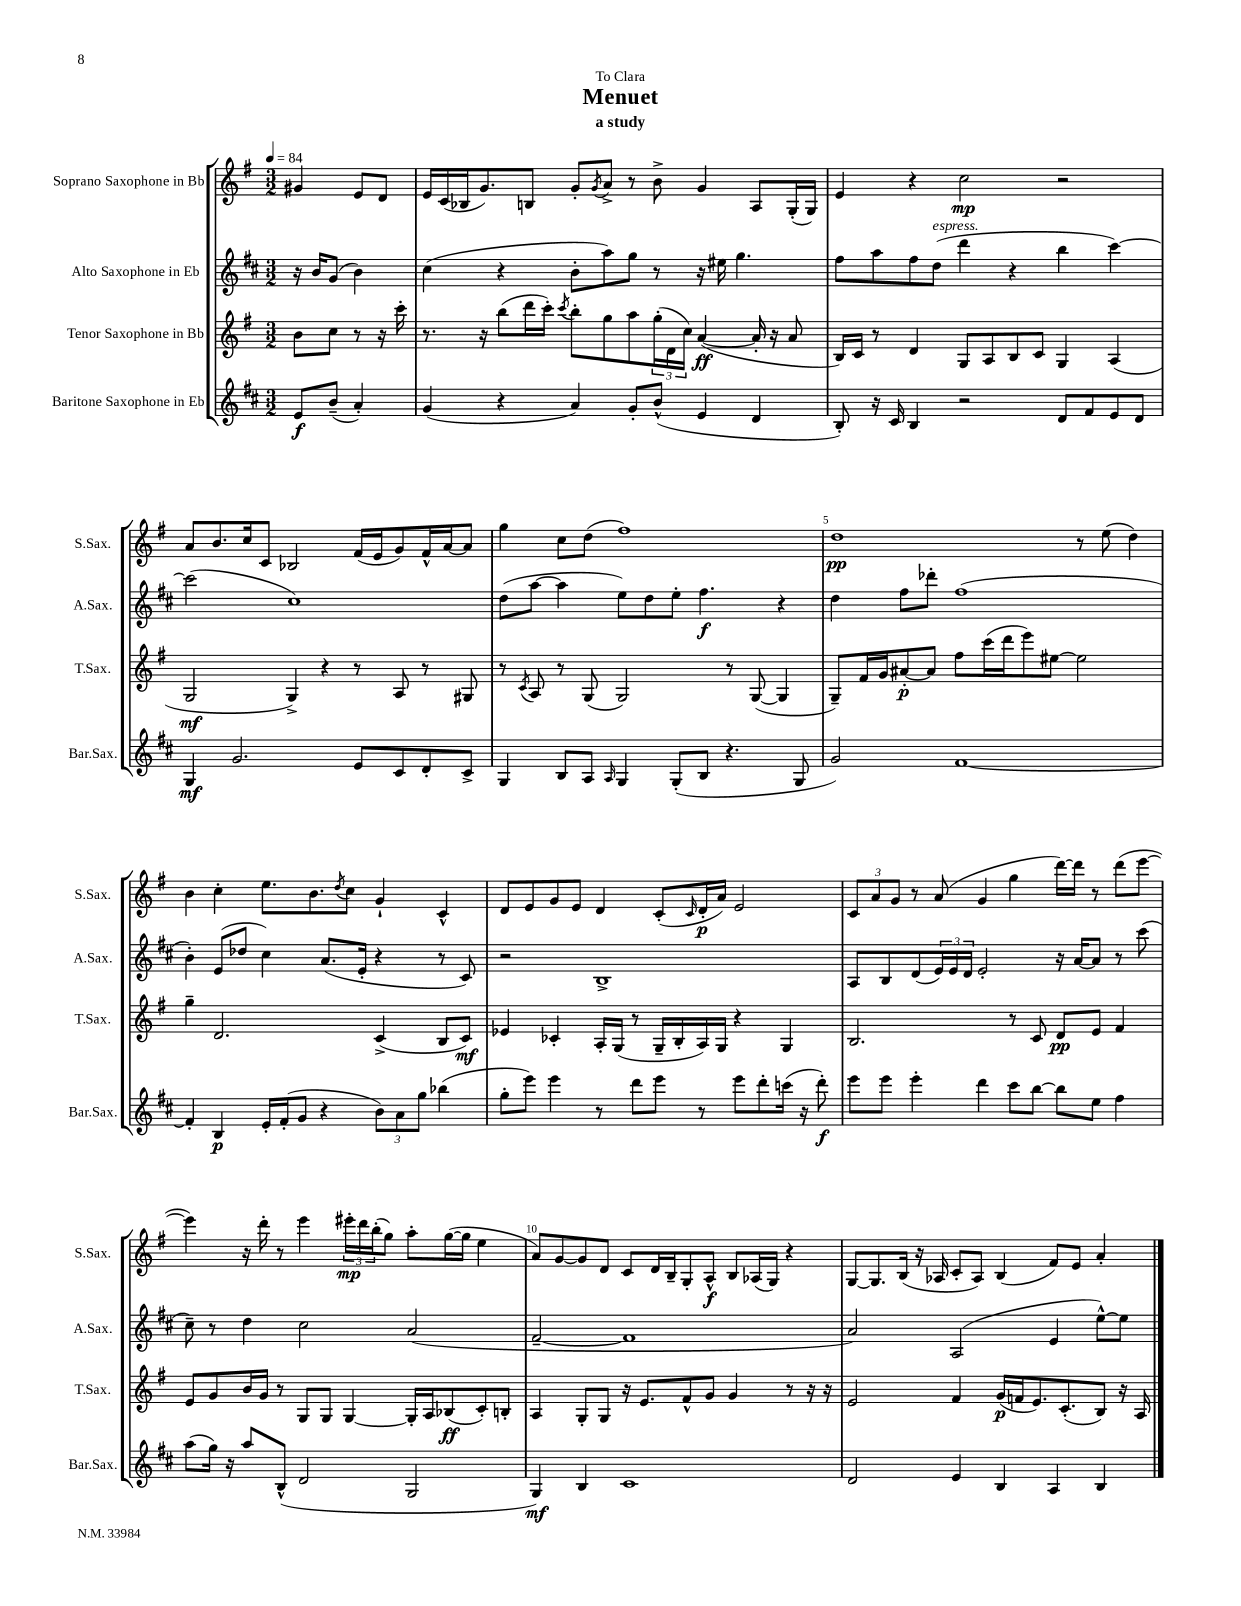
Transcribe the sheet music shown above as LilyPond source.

\header { title = "Menuet" subtitle = "a study" dedication = "To Clara" }
<<
\new StaffGroup <<
\new Staff = "s0" \with { instrumentName = "Soprano Saxophone in Bb" shortInstrumentName = "S.Sax." } {
    \clef treble \key g \major \numericTimeSignature \time 3/2 \partial 2 \tempo 4 = 84
    gis'4 e'8 d'8 |
    e'16 c'16( bes16 g'8.) b8 g'8-. \acciaccatura { g'8 } a'8-> r8 b'8-> g'4 a8 g16-.( g16) |
    e'4 r4 c''2\mp r2 |
    a'8 b'8. c''16 c'8 bes2 fis'16( e'16 g'8) fis'16-^ a'16~ a'8 |
    g''4 c''8 d''8( fis''1) |
    d''1\pp r8 e''8( d''4) |
    b'4 c''4-. e''8. b'8. \acciaccatura { d''8 } c''8 g'4-! c'4-^ |
    d'8 e'8 g'8 e'8 d'4 c'8-.( \grace { c'16 } d'16-.\p a'16) e'2 |
    \tuplet 3/2 { c'8 a'8 g'8 } r8 a'8( g'4 g''4 d'''16~) d'''16 r8 d'''8( e'''8~ |
    e'''4) r16 d'''16-. r8 e'''4 \tuplet 3/2 { eis'''16-.\mp d'''16 b''16-.( } g''8) a''8-. g''16~( g''16 e''4 |
    a'8) g'8~ g'8 d'8 c'8 d'16 b16-- g8-. a8-^\f b8 aes16( g16) r4 |
    g8~ g8. b16( r16 aes16 c'8-. aes8) b4( fis'8) e'8 a'4-. \bar "|." |
}
\new Staff = "s1" \with { instrumentName = "Alto Saxophone in Eb" shortInstrumentName = "A.Sax." } {
    \clef treble \key d \major \numericTimeSignature \time 3/2 \partial 2
    r16 b'16 g'8( b'4) |
    cis''4( r4 b'8-. a''8) g''8 r8 r16 eis''16 g''4. |
    fis''8 a''8 fis''8 d''8^\markup { \italic "espress." }( d'''4 r4 b''4 cis'''4~) |
    cis'''2( cis''1) |
    d''8( a''8~ a''4 e''8) d''8 e''8-. fis''4.\f r4 |
    d''4 fis''8 des'''8-. fis''1( |
    b'4-.) e'8( des''8 cis''4) a'8.( e'16-. r4 r8 cis'8) |
    r2 b1-> |
    a8 b8 d'8( \tuplet 3/2 { e'16) e'16 d'16 } e'2-. r16 a'16~ a'8 r8 cis'''8( |
    cis''8--) r8 d''4 cis''2 a'2( |
    fis'2~-- fis'1 |
    a'2) a2( e'4 e''8~-^) e''8 \bar "|." |
}
\new Staff = "s2" \with { instrumentName = "Tenor Saxophone in Bb" shortInstrumentName = "T.Sax." } {
    \clef treble \key g \major \numericTimeSignature \time 3/2 \partial 2
    b'8 c''8 r8 r16 c'''16-. |
    r8. r16 b''8( d'''16 c'''16-.) \acciaccatura { c'''8 } b''8-. g''8 a''8 \tuplet 3/2 { g''16-.( d'16 c''16) } a'4~\ff( a'16-. r16 a'8 |
    b16) c'16 r8 d'4 g8 a8 b8 c'8 g4 a4( |
    g2\mf g4->) r4 r8 a8 r8 gis8 |
    r8 \acciaccatura { c'8 } a8 r8 g8( g2) r8 g8~( g4 |
    g8--) fis'16 g'16 ais'8~-.\p ais'8 fis''8 c'''16( d'''16 e'''8) eis''8~ eis''2 |
    g''4-- d'2. c'4->( b8 c'8\mf) |
    ees'4 ces'4-. a16-. g16( r8 g16-- b16-. a16) g16 r4 g4 |
    b2. r8 c'8 d'8\pp e'8 fis'4 |
    e'8 g'8 b'16 g'16 r8 g8 g8 g4~ g16-. a16 bes8\ff( c'8-.) b8-. |
    a4 g8-. g8 r16 e'8. fis'8-^ g'8 g'4 r8 r16 r16 |
    e'2 fis'4 g'16\p( f'16 e'8.) c'8.-.( b8) r16 a16 \bar "|." |
}
\new Staff = "s3" \with { instrumentName = "Baritone Saxophone in Eb" shortInstrumentName = "Bar.Sax." } {
    \clef treble \key d \major \numericTimeSignature \time 3/2 \partial 2
    e'8\f b'8--( a'4-.) |
    g'4( r4 a'4) g'8-. b'8-^( e'4 d'4 |
    b8-.) r16 cis'16 b4 r2 d'8 fis'8 e'8 d'8 |
    g4\mf g'2. e'8 cis'8 d'8-. cis'8-> |
    g4 b8 a8 \grace { a16 } g4 g8-.( b8 r4. g8 |
    g'2) fis'1~ |
    fis'4-. b4\p e'16-. fis'16-.( g'8 r4 \tuplet 3/2 { b'8) a'8 g''8 } bes''4( |
    g''8-. e'''8) e'''4 r8 d'''8 e'''8 r8 e'''8 d'''8-. c'''16( r16 d'''8-.\f) |
    e'''8 e'''8 e'''4-. d'''4 cis'''8 b''8~ b''8 e''8 fis''4 |
    a''8( g''16) r16 a''8 b8-^( d'2 g2 |
    g4\mf) b4 cis'1 |
    d'2 e'4 b4 a4 b4 \bar "|." |
}
>>
>>
\layout { \context { \Score \override BarNumber.break-visibility = ##(#f #t #t) barNumberVisibility = #(every-nth-bar-number-visible 5) } }
